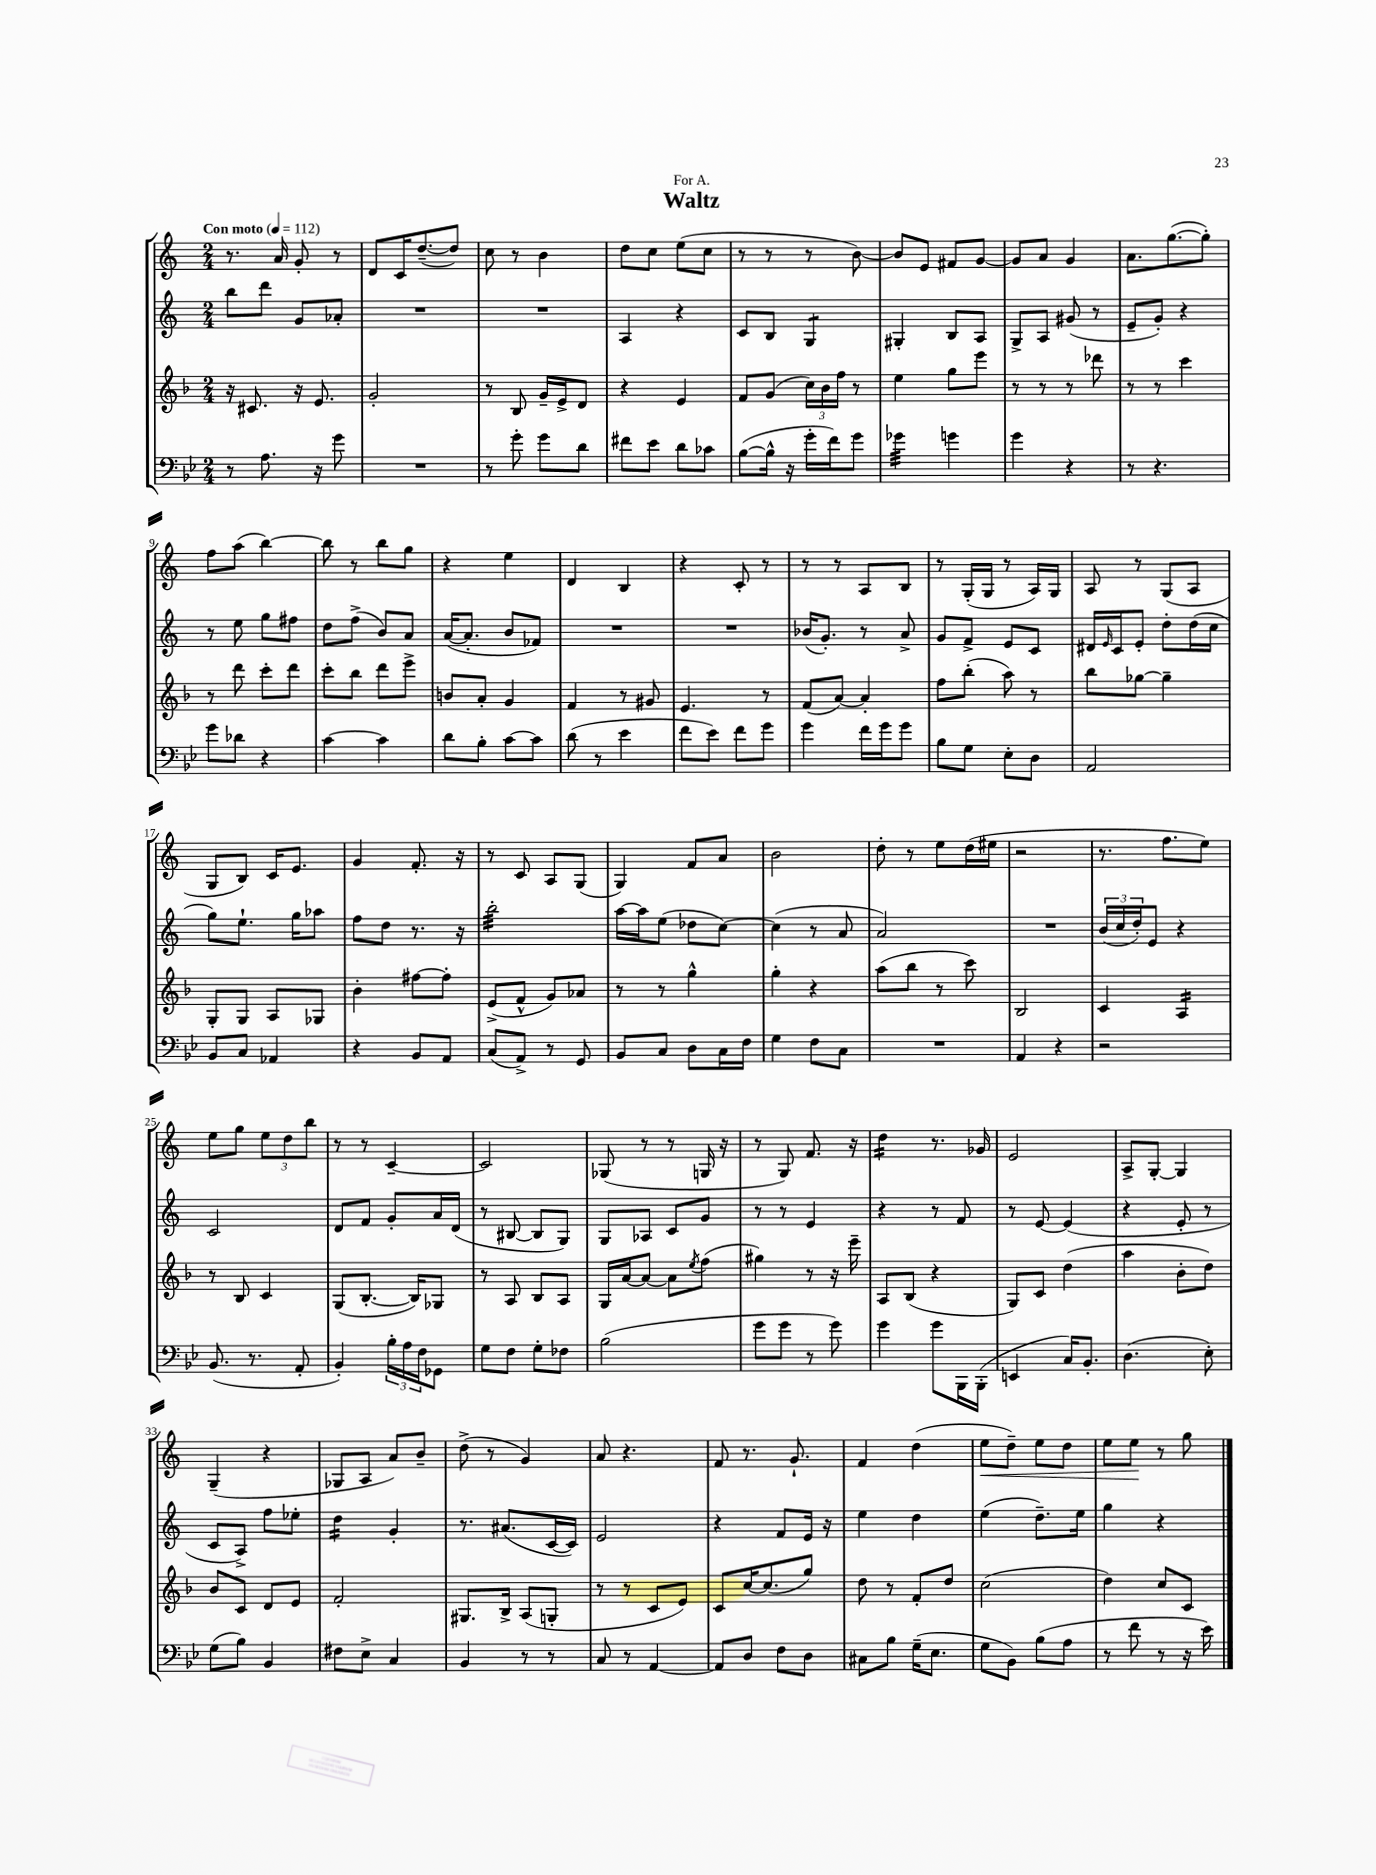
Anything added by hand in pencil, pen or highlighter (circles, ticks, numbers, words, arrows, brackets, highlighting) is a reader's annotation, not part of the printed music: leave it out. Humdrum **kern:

**kern	**kern	**kern	**kern
*staff4	*staff3	*staff2	*staff1
*clefF4	*clefG2	*clefG2	*clefG2
*k[b-e-]	*k[b-]	*k[]	*k[]
*M2/4	*M2/4	*M2/4	*M2/4
*MM112	*MM112	*MM112	*MM112
8r	16r	8bb\L	8.r
.	8.c#/	.	.
8.A\	.	8ddd\J	.
.	.	.	16a/
.	16r	8g/L	8g'/
16r	8.e/	.	.
8g\	.	8a-'/J	8r
=	=	=	=
2r	2g'/	2r	8d/L
.	.	.	16c/K
.	.	.	([8.dd~/
.	.	.	8dd/]J)
=	=	=	=
8r	8r	2r	8cc\
8g'\	8B-/	.	8r
8g\L	16g~/LL	.	4b\
.	16e^/J	.	.
8d\J	8d/J	.	.
=	=	=	=
8f#\L	4r	4A/	8dd\L
8e-\J	.	.	8cc\J
8d\L	4e/	4r	(8ee\L
8c-\J	.	.	8cc\J
=	=	=	=
([8B-\L	8f/L	8c/L	8r
16B-^^\]Jk	(8g/J	8B/J	8r
16r	.	.	.
16g'\LL	24cc\LL)	4G/	8r
.	24b-\	.	.
16f\J)	.	.	.
.	24ff\JJ	.	.
8g\J	8r	.	[8b\)
=	=	=	=
4g-\	4ee\	4G#'/	8b/]L
.	.	.	8e/J
4g\	8gg\L	8B/L	8f#/L
.	8eee\J	8A/J	[8g/J
=	=	=	=
4g\	8r	8G^/L	8g/]L
.	8r	8A/J	8a/J
4r	8r	(8g#/	4g/
.	8ddd-\	8r	.
=	=	=	=
8r	8r	8e~/L	8.a\L
4.r	8r	8g'/J)	.
.	.	.	([8.gg\
.	4ccc\	4r	.
.	.	.	8gg'\]J)
=	=	=	=
8g\L	8r	8r	8ff\L
8d-\J	8ddd\	8ee\	(8aa\J
4r	8ccc'\L	8gg\L	[4bb\)
.	8ddd\J	8ff#\J	.
=	=	=	=
[4c\	8ccc'\L	8dd\L	8bb\]
.	8bb-\J	(8ff^\J	8r
4c\]	8ddd\L	8b/L)	8bb\L
.	8eee^\J	8a/J	8gg\J
=	=	=	=
8d\L	8b/L	([16a/LK	4r
.	.	8.a'/]J	.
8B-'\J	8a'/J	.	.
[8c\L	4g/	8b/L	4ee\
8c\]J	.	8f-/J)	.
=	=	=	=
(8d\	4f/	2r	4d/
8r	.	.	.
4e-\	8r	.	4B/
.	8g#/	.	.
=	=	=	=
8f\L	4.e/	2r	4r
8e-\J)	.	.	.
8f\L	.	.	8c'/
8g\J	8r	.	8r
=	=	=	=
4g\	(8f/L	(16b-/LK	8r
.	.	8.g'/J)	.
.	[8a/J)	.	8r
16f\LL	4a'/]	8r	8A/L
16g\J	.	.	.
8g\J	.	8a^/	8B/J
=	=	=	=
8B-\L	8ff\L	8g/L	8r
8G\J	(8bb-'\J	8f^/J	(16G'/LL
.	.	.	16G/JJ
8E-'\L	8aa\)	8e/L	8r
8D\J	8r	8c/J	16A/LL)
.	.	.	16G/JJ
=	=	=	=
2AA/	8bb-\L	16d#/LL	8A/
.	.	16qqe/	.
.	.	16c/J	.
.	[8gg-\J	8e'/J	8r
.	4gg-~\]	8dd'\L	(8G/L
.	.	(16dd\L	8A/J
.	.	16cc\JJ	.
=	=	=	=
8BB-/L	8G'/L	8gg\L)	8G/L
8C/J	8G/J	8.ee`\J	8B/J)
4AA-/	8A/L	.	16c/LK
.	.	16gg\LK	8.e/J
.	8G-/J	8aa-\J	.
=	=	=	=
4r	4b-'\	8ff\L	4g/
.	.	8dd\J	.
8BB-/L	[8ff#\L	8.r	8.f'/
8AA/J	8ff#'\]J	.	.
.	.	16r	16r
=	=	=	=
(8C/L	(8e^/L	2bb'\	8r
8AA^/J)	8f^^/J	.	8c/
8r	8g/L)	.	8A/L
8GG/	8a-/J	.	(8G/J
=	=	=	=
8BB-/L	8r	[16aa\LL	4G/)
.	.	16aa\]J	.
8C/J	8r	(8ee\J	.
8D\L	4gg^^\	8dd-\L	8f/L
16C\L	.	[8cc\J)	8a/J
16F\JJ	.	.	.
=	=	=	=
4G\	4gg'\	(4cc\]	2b\
8F\L	4r	8r	.
8C\J	.	8a/	.
=	=	=	=
2r	(8aa\L	2a/)	8dd'\
.	8bb-\J	.	8r
.	8r	.	8ee\L
.	8ccc\)	.	(16dd\L
.	.	.	16ee#\JJ
=	=	=	=
4AA/	2B-/	2r	2r
4r	.	.	.
=	=	=	=
2r	4c/	(24b/LL	8.r
.	.	24cc/	.
.	.	24dd'/J)	.
.	.	8e/J	.
.	.	.	8.ff\L
.	4A/	4r	.
.	.	.	8ee\J)
=	=	=	=
(8.BB-/	8r	2c/	8ee\L
.	8B-/	.	8gg\J
8.r	.	.	.
.	4c/	.	12ee\L
.	.	.	12dd\
8AA'/	.	.	.
.	.	.	12bb\J
=	=	=	=
4BB-'/)	(8G/L	8d/L	8r
.	[8.B-'/J	8f/J	8r
24B-'\LL	.	8g'/L	[4c~/
24A\	.	.	.
.	16B-/]LK)	.	.
24F\J	.	.	.
8GG-\J	8G-/J	16a/L	.
.	.	(16d/JJ	.
=	=	=	=
8G\L	8r	8r	2c/]
8F\J	8A/	[8B#/	.
8G'\L	8B-/L	8B#/]L	.
8F-\J	8A/J	8G/J)	.
=	=	=	=
(2B-\	16G/LL	8G/L	(8G-/
.	[16a/J	.	.
.	8a/_J	8A-/J	8r
.	8a\]L	8c/L	8r
.	8qee/	.	.
.	(8ff\J	8g/J	16G/
.	.	.	16r
=	=	=	=
8g\L	4gg#\)	8r	8r
8g\J	.	8r	8G/)
8r	8r	4e/	8.f/
8g\)	16r	.	.
.	16eee~\	.	16r
=	=	=	=
4g\	8A/L	4r	4dd\
.	(8B-/J	.	.
8g\L	4r	8r	8.r
16BBB-\L	.	8f/	.
(16BBB-'\JJ	.	.	16g-/
=	=	=	=
4EE/	8G/L)	8r	2e/
.	8c/J	[8e/	.
16C/LK)	(4dd\	(4e/]	.
8.BB-'/J	.	.	.
=	=	=	=
(4.D\	4aa\	4r	8A^/L
.	.	.	[8G'/J
.	8b-'\L	8e'/	4G/]
8E-'\)	8dd\J)	8r	.
=	=	=	=
(8G\L	8b-/L	8c/L	(4G~/
8B-\J)	8c/J	8A^/J)	.
4BB-/	8d/L	8ff\L	4r
.	8e/J	8ee-'\J	.
=	=	=	=
8F#\L	2f'/	4dd\	8G-/L
8E-^\J	.	.	8A/J
4C/	.	4g'/	8a/L)
.	.	.	8b~/J
=	=	=	=
4BB-/	8.G#/L	8.r	(8dd^\
.	.	.	8r
.	16B-^/Jk	(8.a#/L	.
8r	(8A/L	.	4g/)
8r	8G'/J	[16c/L	.
.	.	16c/]JJ)	.
=	=	=	=
8C/	8r	2e/	8a/
8r	8r	.	4.r
[4AA/	8c/L	.	.
.	8e/J)	.	.
=	=	=	=
8AA/]L	8c/L	4r	8f/
8D/J	[16cc/K	.	8.r
.	(8.cc/]	.	.
8F\L	.	8f/L	.
.	.	.	8.g`/
8D\J	8gg/J)	16e/Jk	.
.	.	16r	.
=	=	=	=
8C#\L	8dd\	4ee\	4f/
8B-\J	8r	.	.
(16G~\LK	8f'/L	4dd\	(4dd\
8.E-\J	.	.	.
.	8dd/J	.	.
=	=	=	=
8G\L	(2cc\	(4ee\	8ee\L
8BB-\J)	.	.	8dd~\J)
(8B-\L	.	8.dd~\L)	8ee\L
8A\J	.	.	8dd\J
.	.	16ee\Jk	.
=	=	=	=
8r	4dd\)	4gg\	8ee\L
8f\	.	.	8ee\J
8r	8cc/L	4r	8r
16r	8c/J	.	8gg\
16e-\)	.	.	.
==	==	==	==
*-	*-	*-	*-
